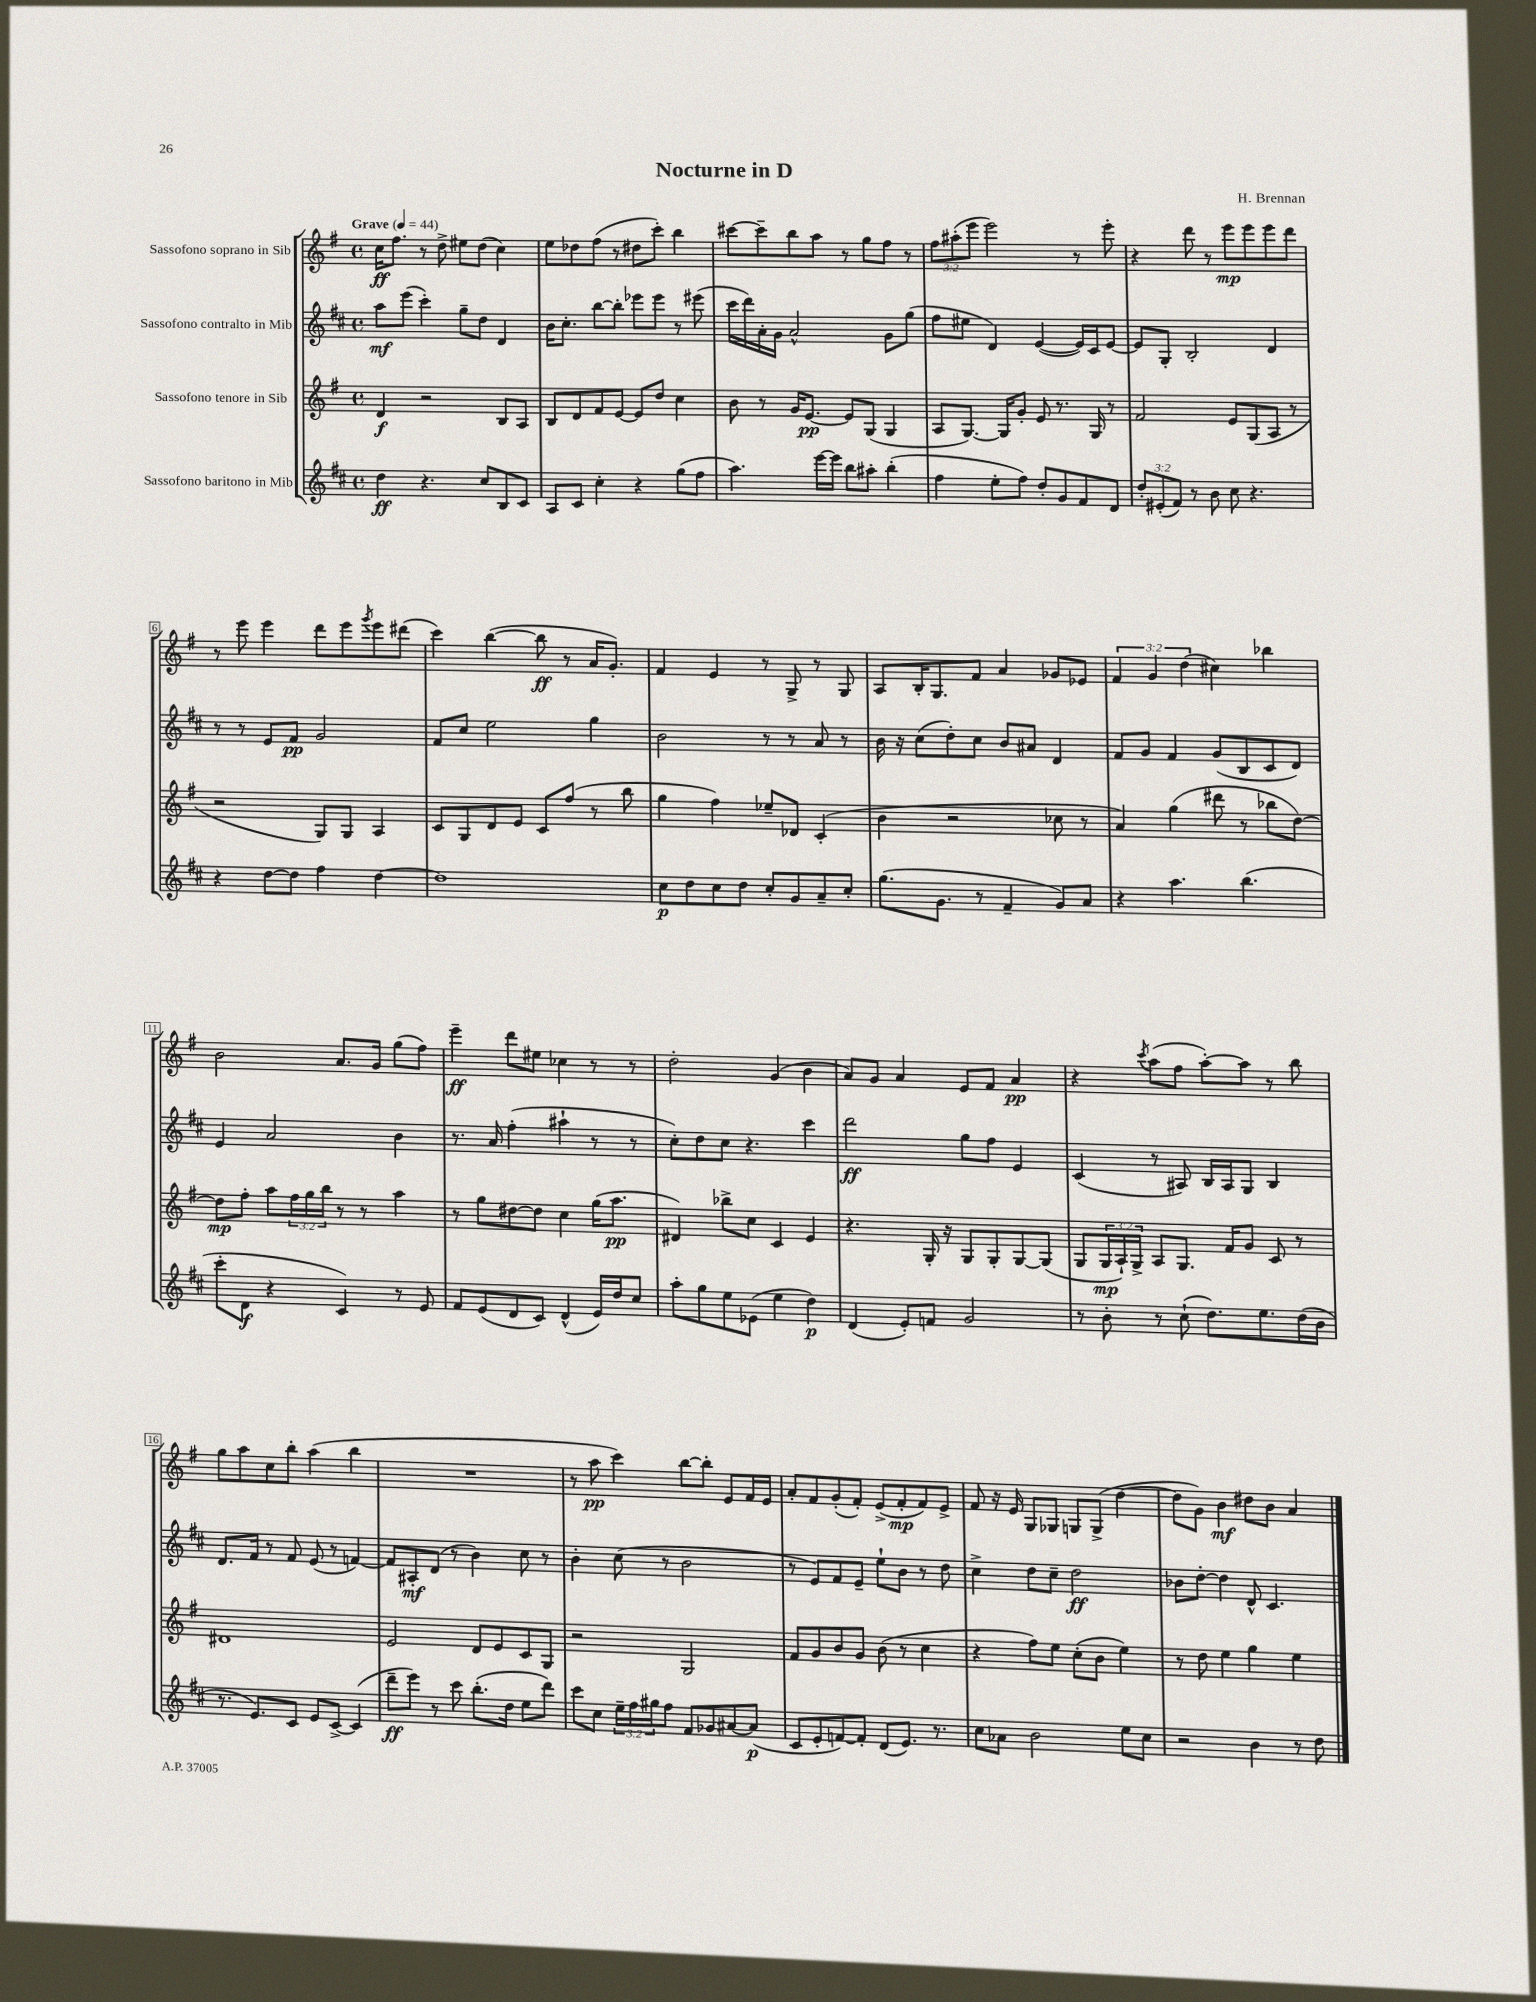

**kern	**kern	**kern	**kern
*staff4	*staff3	*staff2	*staff1
*clefG2	*clefG2	*clefG2	*clefG2
*k[f#c#]	*k[f#]	*k[f#c#]	*k[f#]
*M4/4	*M4/4	*M4/4	*M4/4
*met(c)	*met(c)	*met(c)	*met(c)
*MM44	*MM44	*MM44	*MM44
4dd	4d	8aa	16cc
.	.	.	8.ff#
.	.	(8eee	.
4.r	2r	4ccc#')	8r
.	.	.	8dd^
.	.	8gg~	8ee#
8cc#	.	8dd	(8dd
8B	8B	4d	4cc)
8c#	8A	.	.
=	=	=	=
8A	8B	16b	8ee
.	.	8.cc#'	.
8c#	8d	.	8dd-
4cc#'	8f#	[8bb	(8ff#
.	[8e	8bb']	8r
4r	8e]	8eee-	8dd#
.	8dd	8eee-	8ccc')
(8gg	4cc	8r	4bb
8ff#	.	(8eee#	.
=	=	=	=
4.aa)	8b	16ccc#	[8ccc#
.	.	16ddd)	.
.	8r	16a'	8ccc#~]
.	.	16g	.
.	16g	2a^^	8bb
.	[8.e	.	.
[16eee	.	.	8aa
16eee]	.	.	.
8bb	8e]	.	8r
8aa#'	(8G	.	8gg
(4bb'	4G	8g	8ff#
.	.	(8gg	8r
=	=	=	=
4ff#	8A	8ff#	12ff#
.	.	.	(12aa#'
.	[8.G)	8ee#	.
.	.	.	12eee
8ee'	.	4d)	2eee)
.	16G]	.	.
8ff#)	8g'	.	.
8dd'	8e	([4e	.
8g	8.r	.	.
8f#	.	16e])	8r
.	16G	16c#	.
8d	8r	[8e	8eee'
=	=	=	=
12dd'	2f#	8e]	4r
(12e#'	.	.	.
.	.	8G'	.
12f#)	.	.	.
8r	.	2B'	8ddd
8b	.	.	8r
8cc#	8e	.	8eee
4.r	(8G	.	8eee
.	8A	4d	8eee
.	8r	.	8ddd
=	=	=	=
4r	2r	8r	8r
.	.	8r	8eee
[8dd	.	8e	4eee
8dd]	.	8f#	.
4ff#	8G)	2g	8ddd
.	8G	.	8eee
.	.	.	8qggg
[4dd	4A	.	8eee
.	.	.	(8ddd#
=	=	=	=
1dd]	8c	8f#	4ccc)
.	8G	8cc#	.
.	8d	2ee	([4bb
.	8e	.	.
.	8c	.	8bb]
.	(8ff#	.	8r
.	8r	4gg	16a
.	.	.	8.g')
.	8bb	.	.
=	=	=	=
8cc#	4gg	2b	4f#
8dd	.	.	.
8cc#	4ff#)	.	4e
8dd	.	.	.
8cc#'	8ee-~	8r	8r
8g	8d-	8r	8G^
8a~	(4c'	8a	8r
8cc#'	.	8r	8G
=	=	=	=
(8.gg	4b	16b	8A
.	.	16r	.
.	.	(8cc#	16B'
8.g	.	.	8.G
.	2r	8dd')	.
8r	.	8cc#	8f#
4f#~	.	8b	4a
.	.	8a#	.
8g)	8cc-	4d	8g-
8a	8r	.	8e-
=	=	=	=
4r	4a)	8f#	6f#
.	.	8g	.
.	.	.	6g
4.aa	(4gg	4f#	.
.	.	.	(6dd
.	8ddd#	(8g	4cc#)
(4.bb	8r	8B	.
.	8bb-	8c#	4bb-
.	[8dd)	8d)	.
=	=	=	=
8ccc#'	8dd]	4e	2b
8d	8ff#'	.	.
4r	8aa	2a	.
.	24ff#	.	.
.	24gg	.	.
.	24bb	.	.
4c#)	8r	.	8.a
.	8r	.	.
.	.	.	16g
8r	4aa	4b	(8gg
8e	.	.	8ff#)
=	=	=	=
8f#	8r	8.r	4eee~
(8e	8gg	.	.
.	.	16a	.
8d	[8dd#	(4ff#'	8ddd
8c#)	8dd#]	.	8ee#
(4d^^	4cc	4aa#`	4cc-
16e)	(16gg	8r	8r
16dd	8.aa	.	.
8cc#	.	8r	8r
=	=	=	=
8aa'	4d#)	8cc#')	2dd'
8gg	.	8dd	.
8ee	8bb-^	8cc#	.
(8e-	8cc	4.r	.
4ee	4c	.	(4g
4dd)	4e	4ccc#	4b
=	=	=	=
(4d	4.r	2ddd	8a)
.	.	.	8g
8e')	.	.	4a
8f	16G'	.	.
.	16r	.	.
2g	8G	8gg	8e
.	8G'	8ff#	8f#
.	[8G	4e	4a
.	(8G]	.	.
=	=	=	=
8r	8G	(4c#	4r
8b'	24G	.	.
.	24A`)	.	.
.	24G^	.	.
.	.	.	8qccc
8r	8A	8r	(8aa
(8cc#`	8.G	8A#)	8ff#
8.dd)	.	16B	[8aa')
.	16f#	16A#	.
.	8g	8G	8aa]
8.ee	.	.	.
.	8c	4B	8r
(16dd	8r	.	8bb
16b	.	.	.
=	=	=	=
8.r	1d#	8.d	8gg
.	.	.	8aa
8.e)	.	16f#	.
.	.	8r	8cc
8c#	.	8f#	8bb'
8e	.	(8e	(4aa
[8c#^	.	8r	.
(4c#]	.	[4f)	4bb
=	=	=	=
8ddd~	2e	8f]	1r
8eee)	.	8A#'	.
8r	.	(8d	.
8ccc#	.	8r	.
(8.bb'	8d	4b)	.
.	8e	.	.
16dd	.	.	.
8ee	8c	8cc#	.
8ddd)	8G	8r	.
=	=	=	=
8ccc#	2r	4b'	8r
8cc#	.	.	8aa
24ee~	.	(8cc#	4ccc)
24ff#	.	.	.
24gg#	.	.	.
8ff#	.	8r	.
8f#	2G	2b	[8bb
8g-	.	.	8bb']
[8a#	.	.	8e
(8a#]	.	.	16f#
.	.	.	16e
=	=	=	=
8c#	8f#	8r	8a'
8e'	8g	8e)	8f#
[8f)	8b	8f#	(8g'
8f']	8g	8e~	8f#')
(8d	(8b	8ee`	(8e^
8.e)	8r	8b	8f#'
.	4cc	8r	8f#)
8.r	.	.	.
.	.	8dd	8e^
=	=	=	=
8cc#	4r	4cc#^	8f#
8a-	.	.	16r
.	.	.	16e
2b	8ff#)	8dd	8G
.	8ee	8cc#~	8G-
.	(8cc'	2dd	8G
.	8b	.	(8G^
8ee	4ee)	.	[4dd
8cc#	.	.	.
=	=	=	=
2r	8r	8b-	8dd]
.	8dd	[8dd'	8g)
.	4ee	4dd]	4b
4b	4gg	8d^^	8dd#
.	.	4.c#	8b
8r	4ee	.	4a
8dd	.	.	.
==	==	==	==
*-	*-	*-	*-
